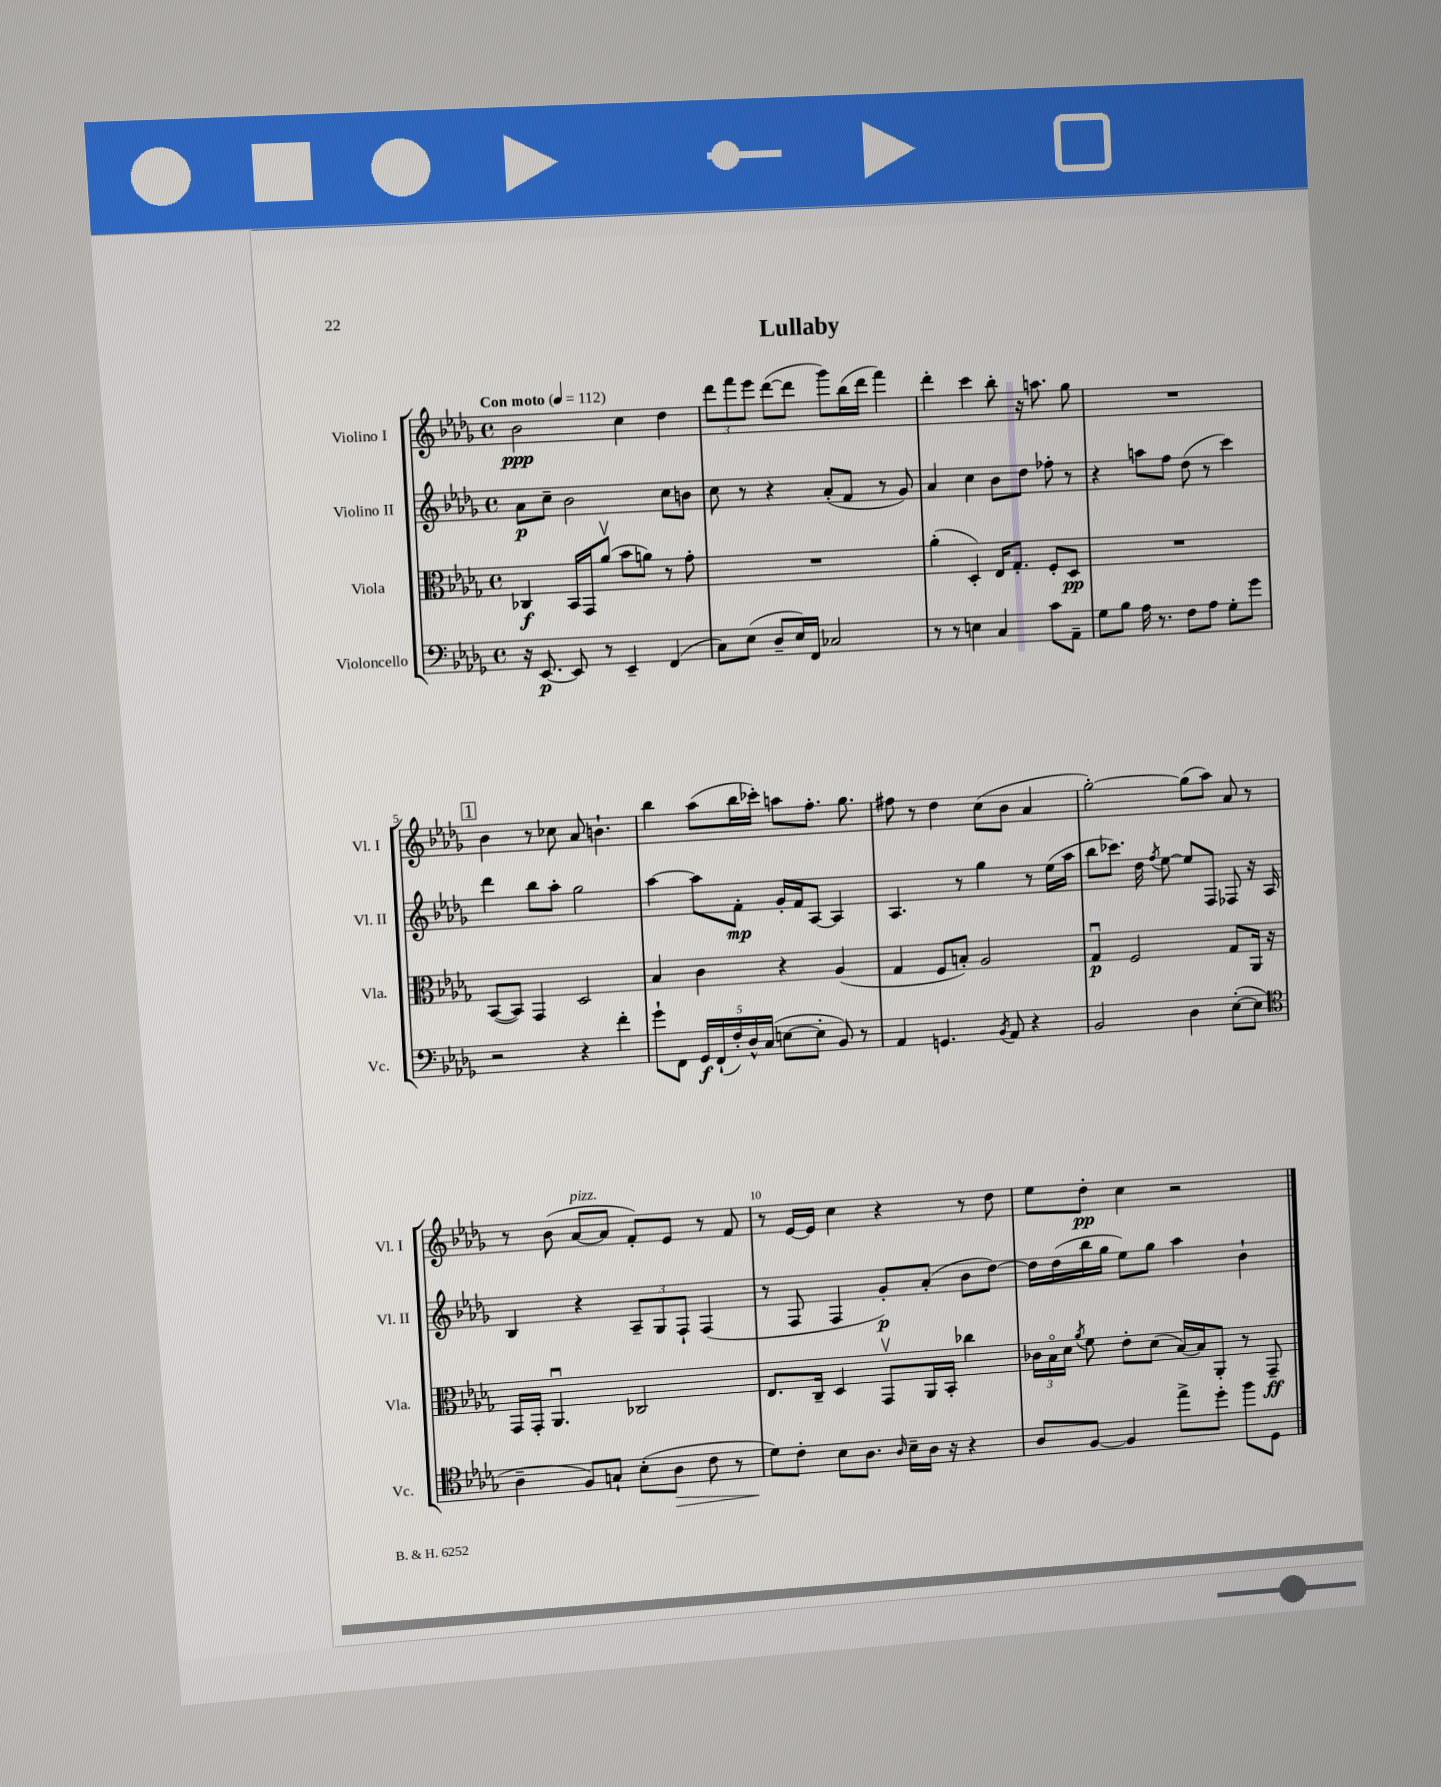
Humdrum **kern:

**kern	**kern	**kern	**kern
*staff4	*staff3	*staff2	*staff1
*clefF4	*clefC3	*clefG2	*clefG2
*k[b-e-a-d-g-]	*k[b-e-a-d-g-]	*k[b-e-a-d-g-]	*k[b-e-a-d-g-]
*M4/4	*M4/4	*M4/4	*M4/4
*met(c)	*met(c)	*met(c)	*met(c)
*MM112	*MM112	*MM112	*MM112
16r	4C-	8a-	2b-
[8.EE-	.	.	.
.	.	8cc~	.
8EE-]	16BB-	2b-	.
.	16GG-	.	.
8r	(8a-v	.	.
4EE-~	8b-	.	4cc
.	8a)	.	.
(4FF	8r	8cc	4dd-
.	8g-'	8b	.
=	=	=	=
8C)	1r	8cc	12ddd-
.	.	.	12fff
(8E-	.	8r	.
.	.	.	12eee-
8D-~	.	4r	([8ddd-
16E-)	.	.	8ddd-]
16FF	.	.	.
2C-	.	(8a-'	8ggg-)
.	.	8f	(16bb-
.	.	.	16ddd-
.	.	8r	4fff)
.	.	8g-)	.
=	=	=	=
8r	(4a-'	4a-	4ddd-'
8r	.	.	.
4E	4D-')	4cc	4ccc
4C	16E-	8b-	8bb-'
.	8.G-'	.	.
.	.	8dd-	16r
.	.	.	8.aa
8c	8F'	8ff-'	.
8AA-~	8D-	8r	8gg-
=	=	=	=
8G-	1r	4r	1r
8B-	.	.	.
16A-	.	8aa	.
8.r	.	.	.
.	.	8ff	.
8F	.	(8dd-	.
8A-	.	8r	.
8G-'	.	4ccc)	.
8g-	.	.	.
=	=	=	=
2r	([8BB-	4ddd-	4b-
.	8BB-])	.	.
.	4GG-	8bb-	8r
.	.	8aa-'	8cc-
4r	2D-	2gg-	8a-
.	.	.	4.b`
4f'	.	.	.
=	=	=	=
8g-`	4B-	[4aa-	4bb-
8FF	.	.	.
20GG-	4c	8aa-]	(8aa-
(20FF`	.	.	.
20F')	.	.	.
.	.	8f'	16bb-
20D-^^	.	.	.
.	.	.	16ccc-')
(20C	.	.	.
[8E	4r	16g-'	8aa
.	.	16f	.
8E']	.	[8A-	8.ff'
8BB-)	(4A-	4A-]	.
.	.	.	8.gg-
8r	.	.	.
=	=	=	=
4AA-	4G-	4.A-	8ff#
.	.	.	8r
4.GG	8F	.	4dd-
.	8B')	8r	.
.	2A-	4gg-	(8cc
8qBB-	.	.	.
8AA-	.	.	8b-
4r	.	8r	4a-
.	.	(16ee-	.
.	.	16aa-	.
=	=	=	=
2BB-	4G-u	8bb-	[2gg-')
.	.	8.ccc-)	.
.	2F	.	.
.	.	16dd-	.
.	.	8qff	.
.	.	[8ee-	.
4D-	.	8ee-]	(8gg-]
.	.	8F	8aa-)
([8E-'	8G-	8F-	8a-
8E-]	16AA-	16r	8r
.	16r	16A-	.
=	=	=	=
*clefC4	*	*	*
4A-~	16GG-	4B-	8r
.	16GG-'	.	.
.	4.AA-u	.	(8b-
8F)	.	4r	[8a-
8G`	.	.	8a-]
(8B-'	2C-	12A-~	8f')
.	.	12G-	.
8A-	.	.	8e-
.	.	12F`	.
8c	.	(4F	8r
8r	.	.	8f
=	=	=	=
8d-)	8.E-	8r	8r
8c'	.	8F	[16e-
.	16C~	.	16e-]
8B-	4D-	4F	4cc
8.A-	.	.	.
.	8GG-v	8g-')	4r
16qqA-	.	.	.
16B-~	.	.	.
16A-	16AA-	(8a-'	.
16r	16BB-'	.	.
4r	4cc-	8b-	8r
.	.	[8dd-)	8dd-
=	=	=	=
8A-	24c-	16dd-]	8ee-
.	24B-o	.	.
.	.	(16dd-	.
.	24d-	.	.
.	8qa-	.	.
[8F	8f	16bb-	8dd-'
.	.	16gg-	.
4F]	8e-'	8ee-)	4cc
.	(8d-	8gg-	.
8ee-^	[16B-)	4aa-	2r
.	16B-]	.	.
8dd-'	8AA-'	.	.
8ff	8r	4b-`	.
8D-	8GG-~	.	.
==	==	==	==
*-	*-	*-	*-
